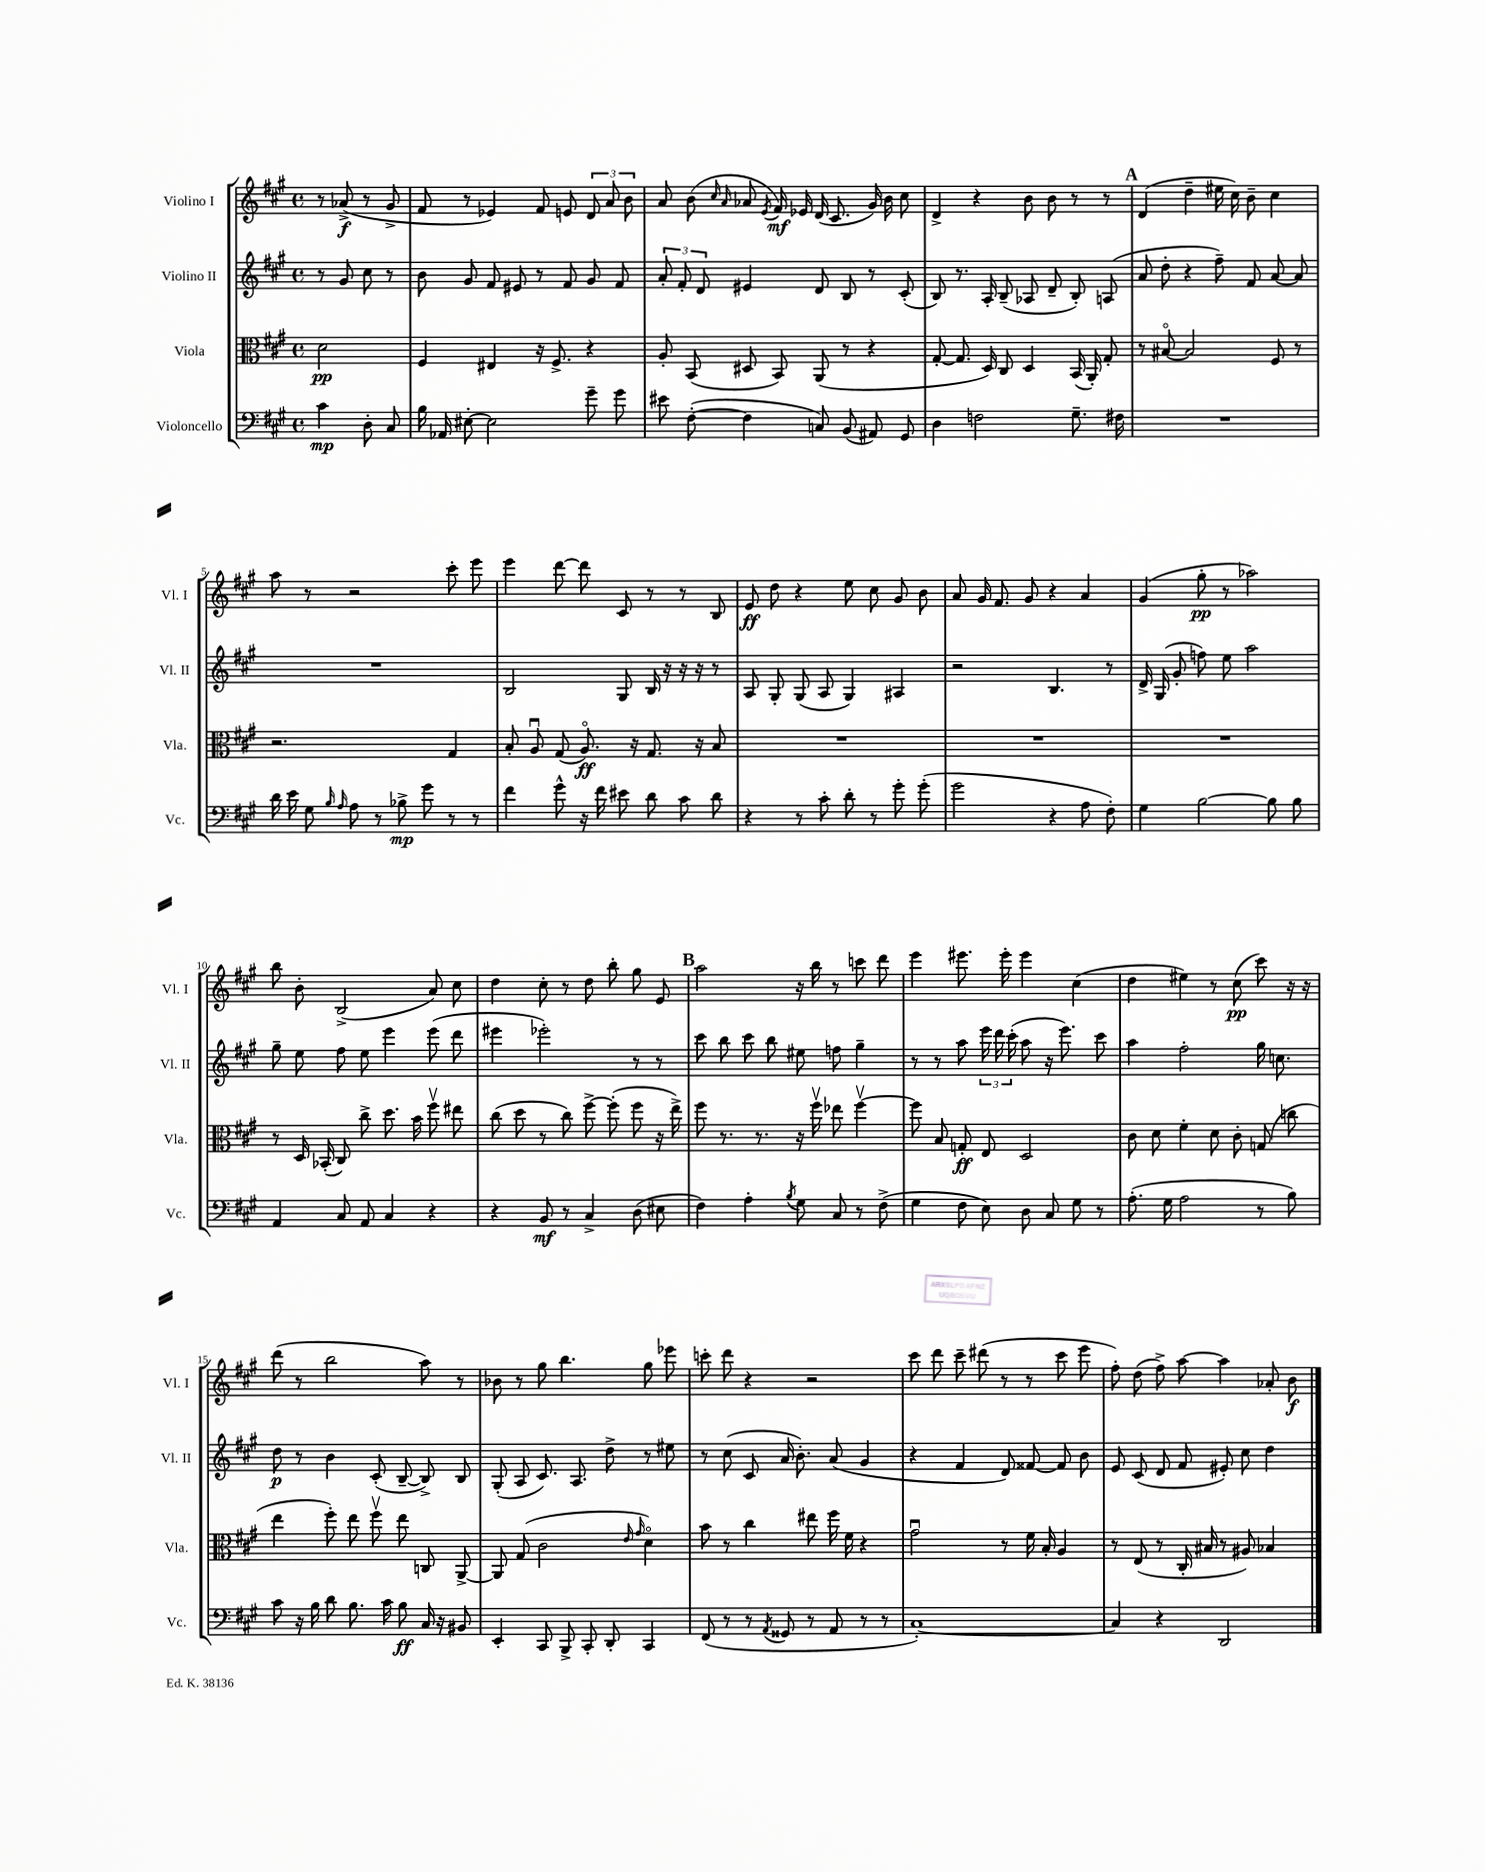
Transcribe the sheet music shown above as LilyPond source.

<<
\new StaffGroup <<
\new Staff = "s0" \with { instrumentName = "Violino I" shortInstrumentName = "Vl. I" } {
    \clef treble \key a \major \defaultTimeSignature \time 4/4 \partial 2
    \autoBeamOff r8 aes'8->\f( r8 gis'8-> |
    fis'8 r8 ees'4) fis'8 e'8 \tuplet 3/2 { d'8 a'8 b'8 } |
    a'8 b'8( \grace { cis''16 a'16 } aes'8 \acciaccatura { e'8 } fis'16\mf) ees'16 d'16( cis'8. gis'16) b'16 cis''8 |
    d'4-> r4 b'8 b'8 r8 r8 |
    \mark \markup { \bold "A" } d'4( d''4-- eis''16 cis''16) b'8-- cis''4 |
    a''8 r8 r2 cis'''8-. e'''8 |
    e'''4 d'''8~ d'''8 cis'8 r8 r8 b8 |
    e'8\ff d''8 r4 e''8 cis''8 gis'8 b'8 |
    a'8 gis'16 fis'8. gis'8 r4 a'4 |
    gis'4( gis''8-.\pp r8 aes''2) |
    b''8 b'8-. b2->( a'8) cis''8 |
    d''4 cis''8-. r8 d''8 b''8-. gis''8 e'8 |
    \mark \markup { \bold "B" } a''2 r16 b''16 r8 c'''8 d'''8 |
    e'''4 eis'''8. eis'''16-. eis'''4 cis''4( |
    d''4 eis''4) r8 cis''8\pp( cis'''8) r16 r16 |
    d'''8( r8 b''2 a''8) r8 |
    bes'8 r8 gis''8 b''4. gis''8 ees'''8 |
    c'''8-. d'''8 r4 r2 |
    cis'''8 d'''8 cis'''8-- dis'''8( r8 r8 cis'''8 e'''8 |
    fis''8-.) d''8( fis''8->) a''8~ a''4 aes'8-. b'8\f \bar "|." |
}
\new Staff = "s1" \with { instrumentName = "Violino II" shortInstrumentName = "Vl. II" } {
    \clef treble \key a \major \defaultTimeSignature \time 4/4 \partial 2
    \autoBeamOff r8 gis'8 cis''8 r8 |
    b'8 gis'8 fis'8 eis'8 r8 fis'8 gis'8 fis'8 |
    \tuplet 3/2 { a'8-. fis'8-. d'8 } eis'4 d'8 b8 r8 cis'8-.( |
    b8) r8. a16-. b8--( aes8 d'8-- b8-.) a8( |
    \mark \markup { \bold "A" } a'8 d''8-. r4 fis''8--) fis'8 a'8~ a'8 |
    R1 |
    b2 gis8 b16 r16 r16 r16 r8 |
    a8 gis8-. gis8( a8 gis4) ais4 |
    r2 b4. r8 |
    d'16-> gis16( gis'8-. f''8) e''8 a''2 |
    gis''8-- e''8 fis''8 e''8 e'''4 e'''8( d'''8 |
    eis'''4 ees'''2-.) r8 r8 |
    \mark \markup { \bold "B" } cis'''8 b''8 cis'''8 b''8 eis''8 f''8 gis''4-- |
    r8 r8 a''8 \tuplet 3/2 { e'''16 d'''16 cis'''16-.( } a''8 r16 e'''8.) cis'''8 |
    a''4 fis''2-. gis''16 c''8. |
    d''8\p r8 b'4 cis'8-.( b8~-- b8->) b8 |
    gis8-.( a8 cis'8.) a8. d''8-> r8 eis''8 |
    r8 cis''8( cis'8 a'16 b'8.-.) a'8( gis'4 |
    r4 fis'4 d'8) fisis'8~ fisis'8 b'8 |
    e'8 cis'8( d'8 fis'8 eis'8-.) cis''8 d''4 \bar "|." |
}
\new Staff = "s2" \with { instrumentName = "Viola" shortInstrumentName = "Vla." } {
    \clef alto \key a \major \defaultTimeSignature \time 4/4 \partial 2
    \autoBeamOff d'2\pp |
    fis4 eis4 r16 fis8.-> r4 |
    a8-. b,8( dis8 b,8) a,8( r8 r4 |
    gis8~-. gis8. d16) cis8 d4 b,16( a,16-.) gis8-. |
    \mark \markup { \bold "A" } r8 bis8~\flageolet bis2 fis8 r8 |
    r2. gis4 |
    b8-. a8\downbow gis8( a8.\flageolet\ff) r16 gis8. r16 b8 |
    R1 |
    R1 |
    R1 |
    r8 d16 bes,16-.( cis8) cis''8-> d''8. b'16 fis''8\upbow eis''8 |
    cis''8( d''8 r8 cis''8) fis''8~-> fis''8-.( fis''8 r16 e''16->) |
    \mark \markup { \bold "B" } fis''8 r8. r8. r16 fis''16\upbow ees''8 fis''4~\upbow |
    fis''8 b8 g8-.\ff e8 d2 |
    cis'8 d'8 fis'4-. d'8 cis'8-. g8( c''8 |
    e''4 fis''8-.) e''8 fis''8\upbow e''8 c8 a,8~-> |
    a,8 gis8( cis'2 \grace { e'16 gis'16 } d'4\flageolet) |
    b'8 r8 cis''4 eis''8 fis''16 fis'16 r4 |
    gis'2\downbow r8 fis'16 b16-. a4 |
    r8 e8( r8 cis16-. bis16 r8 ais8) bes4 \bar "|." |
}
\new Staff = "s3" \with { instrumentName = "Violoncello" shortInstrumentName = "Vc." } {
    \clef bass \key a \major \defaultTimeSignature \time 4/4 \partial 2
    \autoBeamOff cis'4\mp d8-. cis8 |
    b16 aes,16 eis8~-. eis2 gis'8-- gis'8 |
    eis'8 fis8~-.( fis4 c8) b,8( ais,8) gis,8 |
    d4 f2 gis8.-- fis16 |
    \mark \markup { \bold "A" } R1 |
    d'16 e'16 gis8 \grace { b16 a16 } a8 r8 bes8->\mp gis'8 r8 r8 |
    fis'4 gis'8-^ r16 fis'16 eis'8 d'8 cis'8 d'8 |
    r4 r8 cis'8-. d'8-. r8 gis'8-. gis'8-.( |
    gis'2 r4 a8 fis8-.) |
    gis4 b2~ b8 b8 |
    a,4 cis8 a,8 cis4 r4 |
    r4 b,8\mf r8 cis4-> d8( eis8 |
    \mark \markup { \bold "B" } fis4) a4-. \acciaccatura { b8 } gis8 cis8 r8 fis8->( |
    gis4 fis8 e8) d8 cis8 gis8 r8 |
    a8.-.( gis16 a2 r8 b8) |
    cis'8 r16 b16 d'8 b8. cis'16 b8\ff cis16 r16 bis,8 |
    e,4-. cis,8 b,,8-> cis,8-. d,8-. cis,4 |
    fis,8( r8 r8 \acciaccatura { a,8 } gisis,8 r8 a,8 r8 r8 |
    cis1~-.) |
    cis4 r4 d,2 \bar "|." |
}
>>
>>
